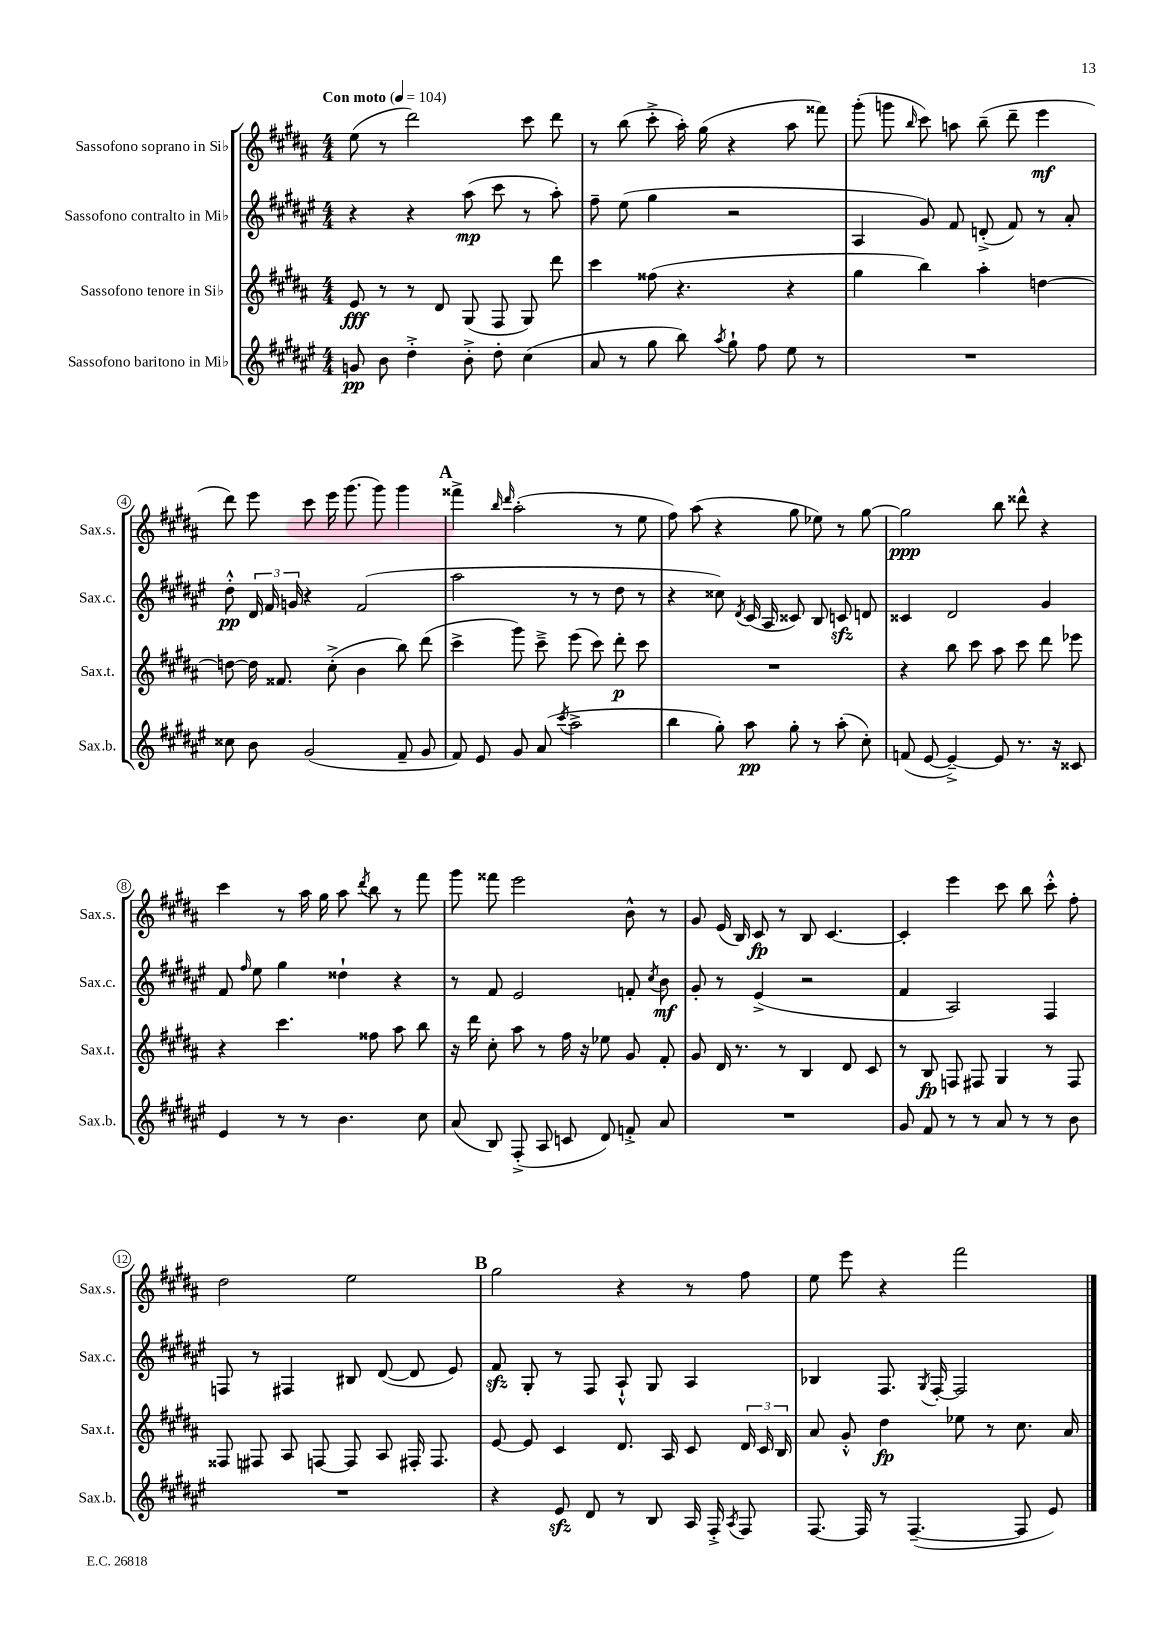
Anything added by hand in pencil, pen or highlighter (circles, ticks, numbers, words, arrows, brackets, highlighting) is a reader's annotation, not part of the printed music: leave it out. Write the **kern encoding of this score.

**kern	**kern	**kern	**kern
*staff4	*staff3	*staff2	*staff1
*clefG2	*clefG2	*clefG2	*clefG2
*k[f#c#g#d#a#e#]	*k[f#c#g#d#a#]	*k[f#c#g#d#a#e#]	*k[f#c#g#d#a#]
*M4/4	*M4/4	*M4/4	*M4/4
*MM104	*MM104	*MM104	*MM104
8g	8e	4r	(8ee
8b	8r	.	8r
4dd#'^	8r	4r	2ddd#)
.	8d#	.	.
8b'^	(8G#	(8aa#	.
8dd#'	8F#	8ccc#	.
(4cc#	8G#)	8r	8ccc#
.	8ddd#	8aa#')	8ddd#
=	=	=	=
8a#	4ccc#	8ff#~	8r
8r	.	(8ee#	(8bb
8gg#	(8ff##	4gg#	8ccc#'^
8bb)	4.r	.	16aa#')
.	.	.	(16gg#
8qaa#	.	.	.
8gg#`	.	2r	4r
8ff#	.	.	.
8ee#	4r	.	8aa#
8r	.	.	8fff##)
=	=	=	=
1r	4gg#	4A#	(8ggg#'
.	.	.	8ggg
.	.	.	16qqbb
.	4bb)	8g#)	8ccc#)
.	.	8f#	8aa
.	4aa#'	(8d'^	(8bb~
.	.	8f#)	8ddd#~
.	[4dd	8r	4eee
.	.	8a#'	.
=	=	=	=
8cc##	8dd_	8dd#'^^	8ddd#)
8b	16dd]	24d#	8eee
.	.	24f#	.
.	8.f##	.	.
.	.	24g	.
(2g#	.	4r	8ccc#
.	(8cc#'^	.	16eee
.	.	.	(8.ggg#
.	4b	(2f#	.
.	.	.	8ggg#)
8f#~	8bb)	.	4ggg#
8g#	(8ddd#	.	.
=	=	=	=
8f#)	4ccc#^	2aa#	4fff##^
8e#	.	.	.
.	.	.	16qqbb
.	.	.	16qqddd#
8g#	8ggg#)	.	(2aa#'
(8a#	8ccc#~^	.	.
8qccc#	.	.	.
2aa#^	(8eee	8r	.
.	8ccc#)	8r	.
.	8ddd#'	8dd#	8r
.	8ccc#	8r	8ee
=	=	=	=
4bb	1r	4r	8ff#)
.	.	.	(8aa#
8gg#')	.	8cc##)	4r
.	.	8qd#	.
8aa#	.	(16c#	.
.	.	16A#	.
8gg#'	.	8c##)	8gg#
8r	.	8B	8ee-)
(8aa#'	.	8c	8r
8cc#')	.	8d	[8gg#
=	=	=	=
(8f	4r	4c##	2gg#]
[8e#	.	.	.
4e#~^_)	8bb	2d#	.
.	8ccc#	.	.
8e#]	8aa#	.	8bb
8.r	8ccc#	.	8ddd##^^
.	8ddd#	4g#	4r
16r	.	.	.
8c##	8eee-	.	.
=	=	=	=
4e#	4r	8f#	4ccc#
.	.	16qqff#	.
.	.	8ee#	.
8r	4.ccc#	4gg#	8r
8r	.	.	16aa#
.	.	.	16gg#
4.b	.	4dd##`	8aa#
.	.	.	8qddd#
.	8ff##	.	8bb
.	8aa#	4r	8r
8cc#	8bb	.	8fff#
=	=	=	=
(8a#	16r	8r	8ggg#
.	16ddd#	.	.
8B)	8cc#'	8f#	8fff##
(8F#'^	8aa#	2e#	2eee
8A#	8r	.	.
8c	16ff#	.	.
.	16r	.	.
8d#)	8ee-	.	.
8f'^	8g#	8f'	8b^^
.	.	8qcc#	.
8a#	8f#'	8b	8r
=	=	=	=
1r	8g#	8g#'	8g#
.	16d#	8r	(16e
.	8.r	.	16B)
.	.	(4e#^	8c#
.	8r	.	8r
.	4B	2r	8B
.	.	.	[4.c#
.	8d#	.	.
.	8c#	.	.
=	=	=	=
8g#	8r	4f#	4c#']
8f#	8B	.	.
8r	8F	2A#)	4eee
8r	8F#	.	.
8a#	4G#	.	8ccc#
8r	.	.	8bb
8r	8r	4F#	8ccc#'^^
8b	8F#	.	8ff#'
=	=	=	=
1r	8F##	8F	2dd#
.	8F#	8r	.
.	8A#	4F#	.
.	[8F	.	.
.	8F]	8B#	2ee
.	8A#	([8d#	.
.	16F#'	8d#]	.
.	8.F#	.	.
.	.	8e#)	.
=	=	=	=
4r	[8e	8f#	2gg#
.	8e]	8G#'	.
8e#	4c#	8r	.
8d#	.	8F#	.
8r	8.d#	8A#`^^	4r
8B	.	8G#	.
.	16A#	.	.
16A#	8c#	4A#	8r
16F#'^	.	.	.
8qA#	.	.	.
8F#	24d#	.	8ff#
.	24c#	.	.
.	24B	.	.
=	=	=	=
[8.F#	8a#	4B-	8ee
.	8g#'^^	.	8eee
16F#]	.	.	.
8r	4dd#	8.F#	4r
([4.F#~	.	.	.
.	.	8qG#	.
.	.	[16F#'	.
.	8ee-	2F#]	2fff#
.	8r	.	.
8F#]	8.cc#	.	.
8e#)	.	.	.
.	16a#	.	.
==	==	==	==
*-	*-	*-	*-
